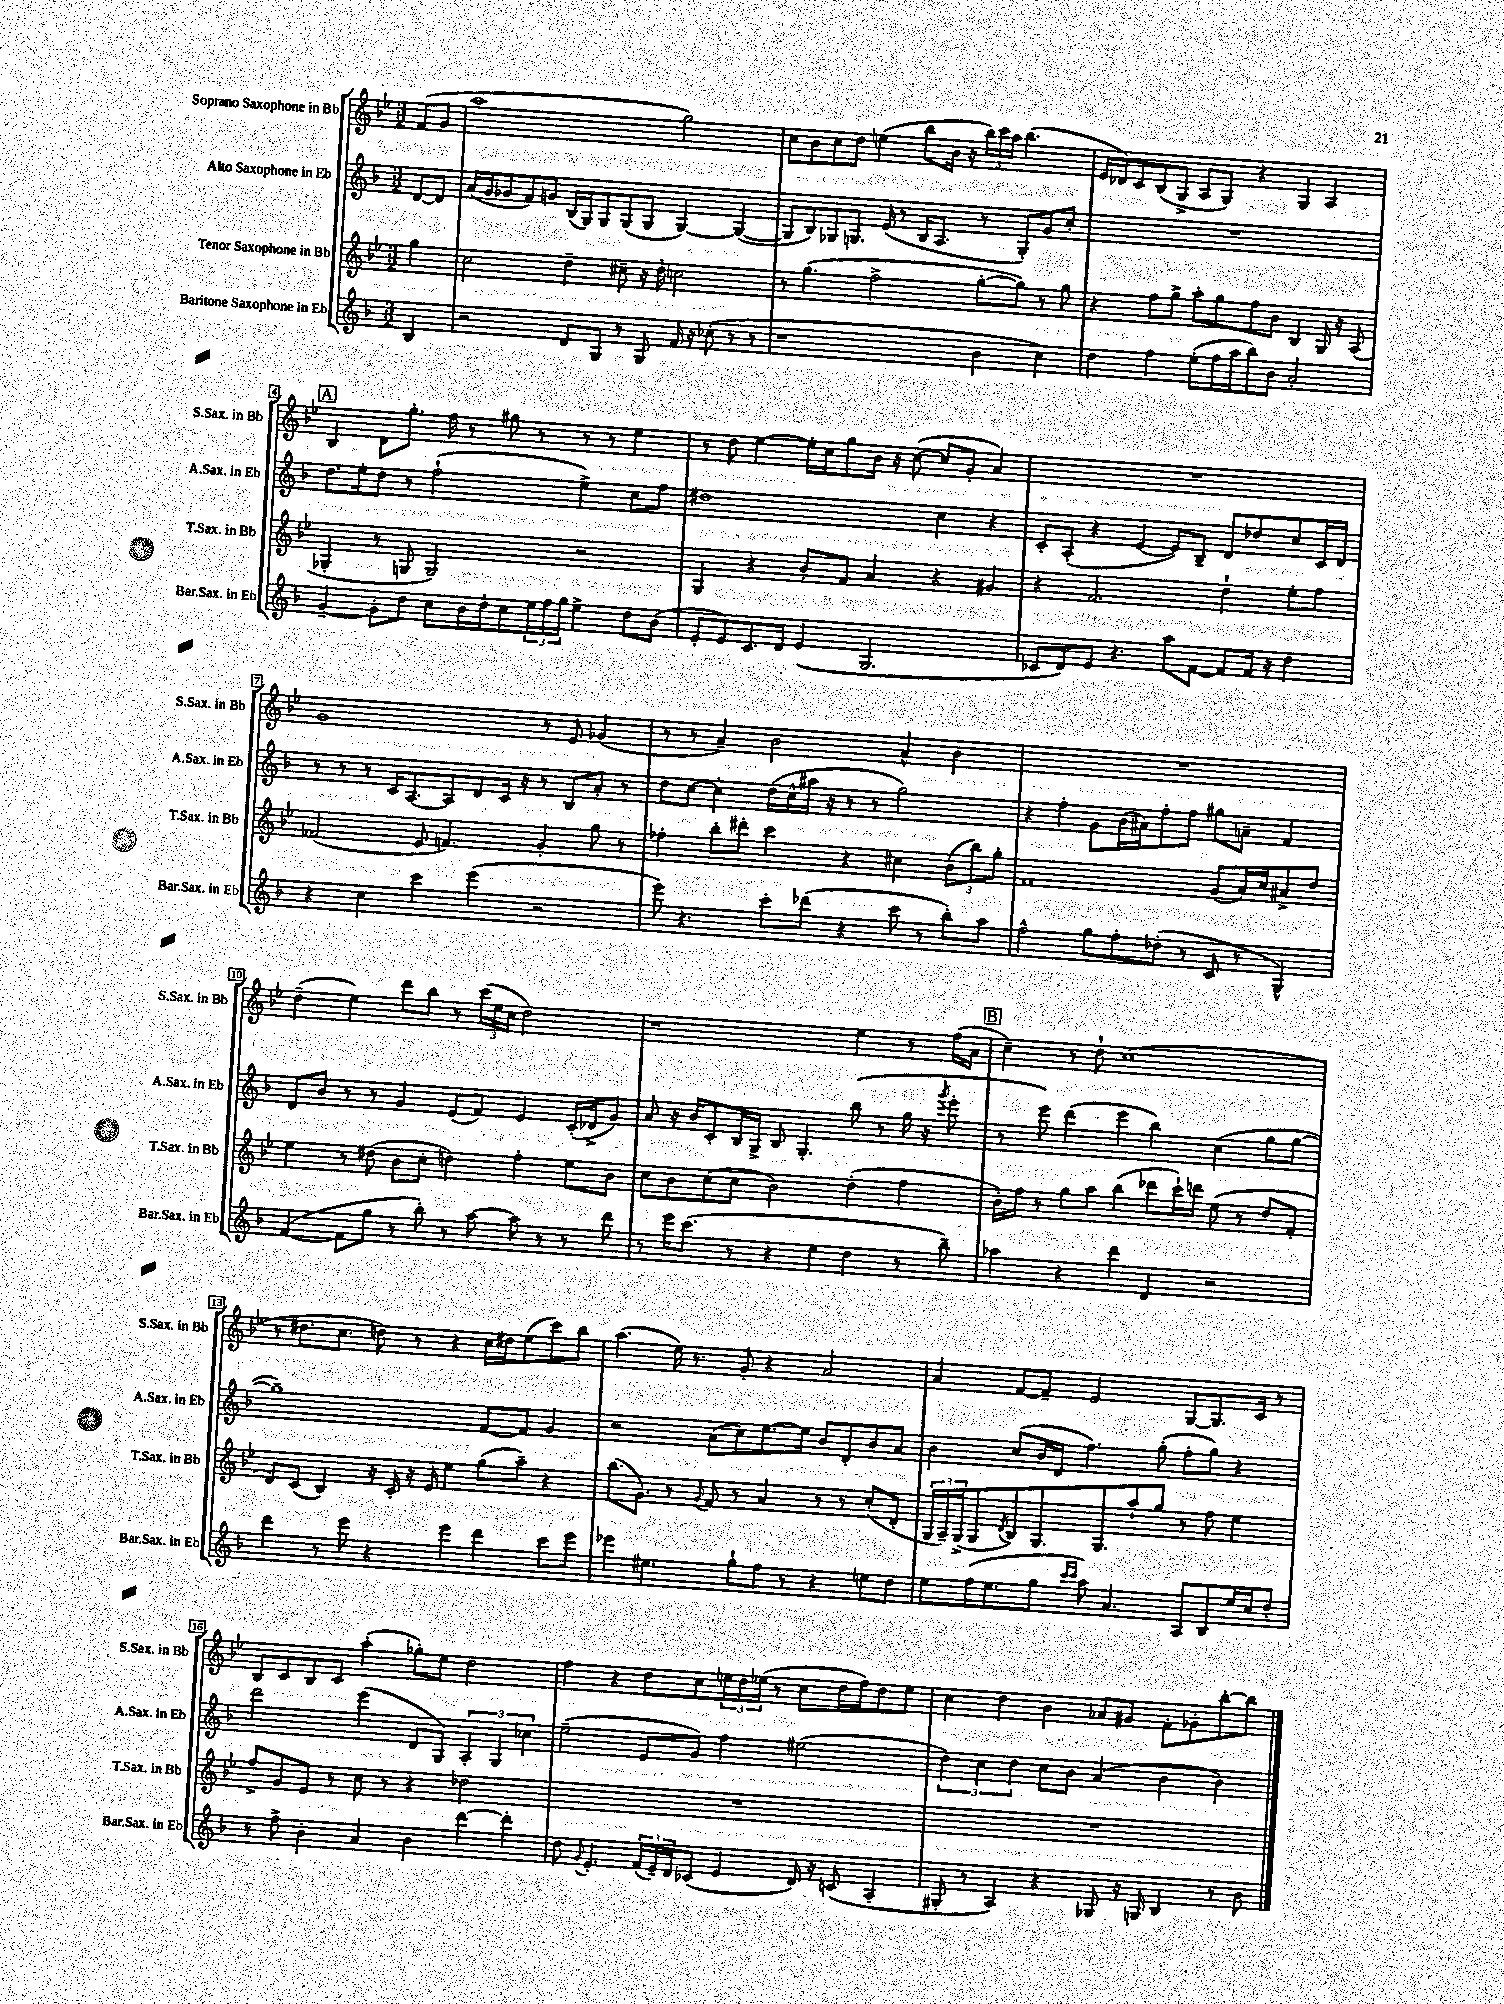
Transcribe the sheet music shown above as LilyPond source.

<<
\new StaffGroup <<
\new Staff = "s0" \with { instrumentName = "Soprano Saxophone in Bb" shortInstrumentName = "S.Sax. in Bb" } {
    \clef treble \key bes \major \numericTimeSignature \time 3/2 \partial 4
    f'8( g'8 |
    a''1 g''2) |
    c''8 bes'8 c''8 d''8 e''4( bes''8 bes'16 r16 \tuplet 3/2 { bes''16) c'''16 a''16 } bes''4.( |
    ees'16 des'16) c'8 bes8( g8-> a8 g8) r4 g4 a4 |
    \mark \markup { \box "A" } bes4 d'8 g''8.-. f''16 r8 gis''8 r8 r8 r8 ees''4 |
    r8 d''8 ees''4~ ees''16-. c''16 g''8 bes'16 r16 c''8~( c''8 g'8-. a'4) |
    R1. |
    g'1 r8 ees'8 ges'4( |
    r8 r8 a'4--) bes'2 a'4-^ bes'4 |
    R1. |
    d''4--( ees''4) d'''8 bes''8 r8 \tuplet 3/2 { c'''16( ees''16 c''16 } d''2) |
    r1 ees''4 r8 f''16( a'16 |
    \mark \markup { \box "B" } c''4--) r8 d''8-! c''1( |
    r8 dis''8. c''8. d''8) r8 r4 c''16 dis''16 ees''8( c'''8) bes''8 |
    a''4.( ees''16) r8. g'8-. r4 a'2 |
    a'4 f'8~ f'8-- ees'2 g8~ g8. c'16 r8 |
    bes8 c'8 bes8 c'8 a''4-.( ges''8-.) ees''8 d''2 |
    f''4 r4 d''8 c''8 \tuplet 3/2 { e''16 d''16 ees''16( } r8 c''8 d''16 f''16) d''8 ees''8 |
    c''4 d''4 bes'4 aes'8 gis'8 f'8-. ges'8-. bes''8~-. bes''8 \bar "|." |
}
\new Staff = "s1" \with { instrumentName = "Alto Saxophone in Eb" shortInstrumentName = "A.Sax. in Eb" } {
    \clef treble \key f \major \numericTimeSignature \time 3/2 \partial 4
    d'8~ d'8 |
    a'16( g'16 ges'8 f'8) g'8 bes16( g16) g8 g8( g8 g4~) g4~( |
    g8 bes8) ges8 g8. e'16( r8 bes16 a8. r8 g8-.) g'8 c''8-. |
    R1. |
    \mark \markup { \box "A" } d''8. e''16-. d''8 r8 f''2-!( e''4->) c''8 f''8 |
    dis''1 c''4 r4 |
    c'8-. a8-.( r4 e'4~ e'8) bes8-- d'8 des''8 c''8 c'16 d'16 |
    r8 r8 r8 c'16 a8.~ a8 d'8 c'16 r16 r8 bes8 a'8-. r8 |
    d''8 c''8~ c''4-. d''16( c''16-^ ais''16 r16 r8 r8 g''2) |
    r4 f''4-. g'8 bes'16( ais'16) f''8-. f''8 gis''8 a'8-- f'4 |
    d'8 bes'8 r8 r8 g'4 e'8( f'8) e'4 c'16-.( des'16-> g'8) |
    a'8 r16 bes'16 c'8-. bes16 g16-> bes8 g4.-. bes''8( r8 g''16 r16 \acciaccatura { g'''8 } e'''8-. |
    \mark \markup { \box "B" } r8 e'''8) d'''4( e'''4 bes''4) c''4( g''8 g''8~ |
    g''1--) f'8~ f'8 g'4 |
    r2 a'8( c''8) e''8.~ e''16 bes'8 d'8-. bes'8 a'8 |
    bes'4 c''8( bes'16 d'16 f''4.) g''8-.( f''8-. g''8) r4 |
    d'''2 e'''4( d'8 g8) \tuplet 3/2 { a4-. g4 ces''4 } |
    e''2--( e'8 g'8) f''4 eis''2( |
    \tuplet 3/2 { d''4) c''4 d''4 } c''8 bes'8 a'4( bes'4 bes'4) \bar "|." |
}
\new Staff = "s2" \with { instrumentName = "Tenor Saxophone in Bb" shortInstrumentName = "T.Sax. in Bb" } {
    \clef treble \key bes \major \numericTimeSignature \time 3/2 \partial 4
    g''4 |
    c''2 d''4-- cis''8-- r16 d''16-. c''2 |
    r8 g''4.( f''2-> g''8~-. g''8) r8 g''8 |
    r4 f''8 g''8-> a''8-. g''8 f''8 bes'8 bes4 g16 r16 a8( |
    \mark \markup { \box "A" } ges4-. r8 g8 g2) r2 |
    g4 r4 bes'8-. f'8 a'4 r4 gis'4 |
    r4 f'2. d''4-! ees''8-. f''8 |
    fes'2( ees'8 f'4.) g'4-. g''8 r8 |
    fes''4-. bes''8-. dis'''8-. c'''4 r4 cis''4 \tuplet 3/2 { bes'8( bes''8) g''8-. } |
    f'1 g'8( a'16) c''16 ais'8-> d''8 |
    ees''4 r8 dis''8( bes'8 c''8-. d''4) f''4-. ees''8 bes'8 |
    c''8 bes'8 c''8( c''8 bes'2) d''4-.( f''4 |
    \mark \markup { \box "B" } bes'16-.) f''16 r8 g''8 a''8 bes''4( des'''8 c'''16-!) d'''16 ees''8( r8 d''8 f'8-. |
    d'8) c'8( bes4) r16 c'16-. r16 ees'16 ees''4 g''8( a''8--) r4 |
    bes''8.( g'8.) r8 \appoggiatura { g'8 } f'8 r8 a'4 r8 r8 c''8-.( d'8-. |
    \tuplet 3/2 { g16 a16--) g16->( } g8 \acciaccatura { d'8 } bes8) g8. g8. a''8-! g''8 r8 f''8 ees''4 |
    f''8-> g'8 ees'8 r8 c''8 r8 r4 des''2 |
    R1. |
    R1. \bar "|." |
}
\new Staff = "s3" \with { instrumentName = "Baritone Saxophone in Eb" shortInstrumentName = "Bar.Sax. in Eb" } {
    \clef treble \key f \major \numericTimeSignature \time 3/2 \partial 4
    bes4 |
    r2 d'8 g8 r8 g8 f'16 r16 ces''8-.( r8 r8 |
    r1 bes'4 c''4) |
    d''4 f''4 e''8-.( f''16 a''16 bes''8) bes'8 a'2-. |
    \mark \markup { \box "A" } g'4~-- g'8-. d''8 c''8 bes'16 d''16-. c''8 \tuplet 3/2 { e''16 f''16 g''16 } e''4-> d''8 bes'8( |
    e'8-. e'8) c'8. d'16 e'4( g2. |
    ces'8 d'8) e'8 r4. a''8 f'8~ f'8 f'16 r16 d''4 |
    r4 c''4 c'''4 e'''4( r2 |
    e'''8) r4. c'''8-. des'''8( r4 c'''8 r8 bes''8-.) a''8 |
    f''2-^ g''8 f''8-. des''8-.( r8 c'8 r8 g4-^) |
    f'4~( f'8 g''8 r8 bes''8-.) r8 a''8~ a''8 r8 r8 d'''8 |
    r8 e'''16 c'''8.( r8 r4 e''4 d''4 r8 bes''8--) |
    \mark \markup { \box "B" } aes''4 r4 d'''4 d'4 r2 |
    d'''4 r8 e'''8 r4 e'''4 d'''4 c'''8 e'''8 |
    ees'''4 eis''4. g''8-! f''8 r8 r4 e''8 d''8 |
    e''8 f''16( e''8. g''8 \grace { c'''16 c'''16 } a''8) a'4. a8 bes8 e''16 c''16 d''8-. |
    r8 f''8-> bes'4-. a'4 bes'4 d'''4~ d'''4-. |
    d''8 \appoggiatura { g'8 } e'4.-. \tuplet 3/2 { f'16( e'16--) d'16 } ces'8( e'4 d'16) r16 c'8( a4-. |
    gis8-. r8 a4) r4 ges8 r16 g16 bes4 r8 bes'8 \bar "|." |
}
>>
>>
\layout { \context { \Score \override BarNumber.stencil = #(make-stencil-boxer 0.1 0.3 ly:text-interface::print) } }
